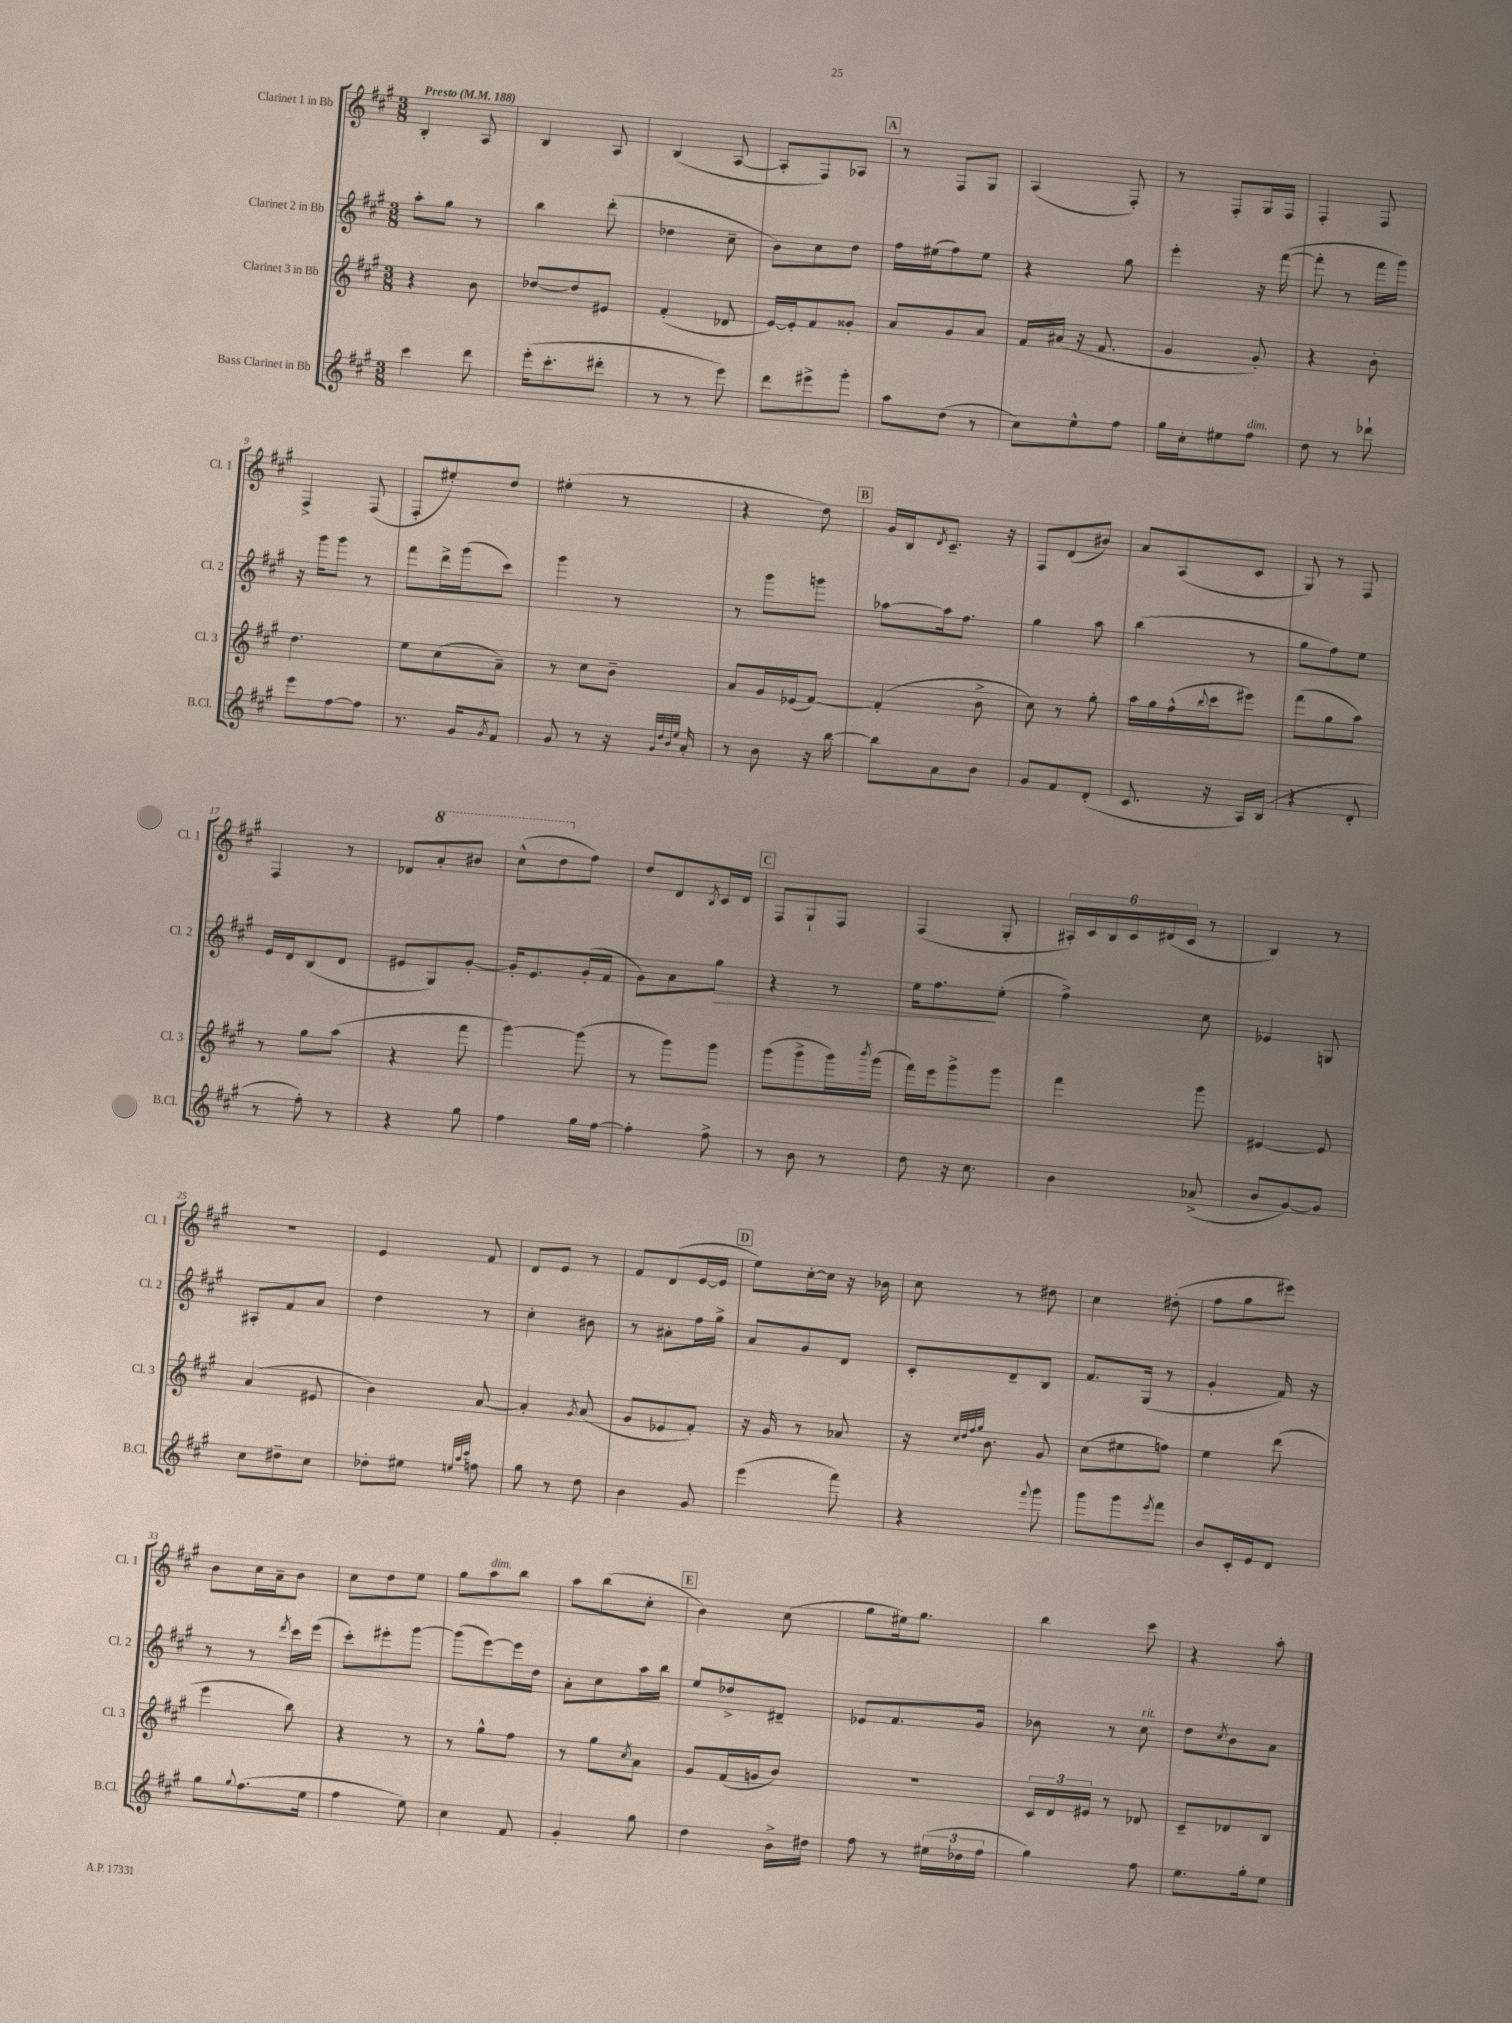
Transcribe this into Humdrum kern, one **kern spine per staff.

**kern	**kern	**kern	**kern
*staff4	*staff3	*staff2	*staff1
*clefG2	*clefG2	*clefG2	*clefG2
*k[f#c#g#]	*k[f#c#g#]	*k[f#c#g#]	*k[f#c#g#]
*M3/8	*M3/8	*M3/8	*M3/8
*MM188	*MM188	*MM188	*MM188
4ccc#\	4r	8aa'\L	4B'/
.	.	8gg#\J	.
8ddd\	8b\	8r	8A/
=	=	=	=
(16eee'\LK	[8dd-/L	4bb\	4B/
8.ccc#'\	.	.	.
.	8dd-/]	.	.
8ddd#'\J	8e#/J	(8ddd'\	8A/
=	=	=	=
8r	(4f#'/	4dd-\	(4B/
8r	.	.	.
8eee\)	8d-/	8cc#~\	[8A/
=	=	=	=
8ddd\L	[16e/LL)	8b\L)	8A'/]L
.	16e'/]J	.	.
8eee#^\	8f#/	8cc#\	8F#/)
8ggg#'\J	8g##'/J	8dd\J	8A-/J
=	=	=	=
8aa\L	8a/L	16ff#\LL	8r
.	.	(16ee#\J	.
(8dd\J	8g#/	8ff#\)	8F#/L
8r	8a/J	8ee#\J	8G#/J
=	=	=	=
8cc#\L)	16f#/LL	4r	(4A/
.	(16a#/JJ	.	.
8ee^^\	16r	.	.
.	8.f#/	.	.
8ff#\J	.	8gg#\	8F#'/)
=	=	=	=
16gg#\LL	4g#/	4eee'\	8r
16cc#'\J	.	.	.
8ee#\	.	.	8F#'/L
8ff#\J	8g#'/)	16r	16G#/L
.	.	([16fff#\	16F#/JJ
=	=	=	=
8dd\	4r	8fff#'\]	4F#'/
8r	.	8r	.
8ddd-`\	8b'\	16fff#\LL	8F#/
.	.	16ggg#\JJ)	.
=	=	=	=
8eee\L	4.dd\	16r	4F#^/
.	.	16ggg#\LK	.
[8ff#\	.	8ggg#\J	.
8ff#\]J	.	8r	(8F#/
=	=	=	=
8.r	8ee\L	8fff#\L	8F#'/L
.	(8cc#\	16ddd^\L	8ee#'/)
16g#/LK	.	(16ggg#\J	.
8qg#/	.	.	.
8f#/J	8a~\J)	8ccc#\J)	8dd/J
=	=	=	=
8g#/	8r	4ggg#\	(4ee#'\
8r	8cc#\L	.	.
16r	8b~\J	8r	8r
32qqg#/LLL	.	.	.
32qqdd/	.	.	.
32qqb/	.	.	.
32qqee/JJJ	.	.	.
16a'/	.	.	.
=	=	=	=
8r	8a/L	8r	4r
8b\	16g#/L	8ggg#\L	.
.	(16e-/J	.	.
16r	[8f#/J)	8ggg\J	8dd\)
[16bb\	.	.	.
=	=	=	=
8bb\]L	(4f#'/]	[8aa-\L	16g#/LL
.	.	.	16B/J
.	.	.	8qd/
8a\	.	16aa-\]k	8.c#~/J
.	.	8.ff#\J	.
8b\J	8b^\	.	.
.	.	.	16r
=	=	=	=
8g#/L	8cc#\)	4gg#\	8F#/L
8f#/	8r	.	(8d/
(8d'/J	8gg#'\	8aa\	8b#/J)
=	=	=	=
8.c#/	16aa\LL	(4bb\	8a/L
.	16gg#\	.	.
.	(16ff#^^\	.	(8A/
.	8qqbb/	.	.
16r	16ccc#\J	.	.
16A/LL)	8eee#\J)	8r	8c#/J
(16B/JJ	.	.	.
=	=	=	=
4r	(8fff#\L	8gg#\L	8G#/)
.	8gg#\	8ff#\)	8r
8d'/	8aa\J)	8ee\J	8F#/
=	=	=	=
8r	8r	16e/LL	4F#/
.	.	16d/J	.
8ff#'\)	8gg#\L	(8B/	.
8r	(8aa\J	8d/J	8r
=	=	=	=
4r	4r	8e#/L	8d-/L
.	.	8G#/)	8aa'/
8gg#\	8fff#\	[8g#'/J	8bb#/J
=	=	=	=
4ff#\	[4ggg#\)	16g#'/]LK	(8ccc#^^\L
.	.	8.e/	.
.	.	.	8ddd\
16gg#\LL	(8ggg#\]	(16g#'/L	8ff#\J)
[16ff#\JJ	.	16f#/JJ	.
=	=	=	=
4ff#'\]	8r	8g#\L)	8dd/L
.	8ggg#\L)	8a\	8d/
.	.	.	8qB/
8ff#^\	8ggg#\J	8gg#\J	16c#/L
.	.	.	16d/JJ
=	=	=	=
8r	(8ggg#\L	4r	8F#/L
8b\	8ggg#^\	.	8G#`/
8r	16ggg#\L)	8r	8F#/J
.	8qbbb/	.	.
.	(16ggg#\JJ	.	.
=	=	=	=
8dd\	16fff#\LL)	16ee\LK	(4F#/
.	16eee\J	8.ff#\	.
16r	8ggg#^\	.	.
8.cc#\	.	.	.
.	8ggg#\J	(8ee'\J	8G#'/
=	=	=	=
4b\	4fff#\	4ff#^\)	24A#'/LL)
.	.	.	24c#/
.	.	.	24B/
.	.	.	24c#/
.	.	.	(24d#/
.	.	.	24c#/JJ
(8a-^/	8ggg#\	8cc#\	8r
=	=	=	=
8b/L	[4e#/	4e-/	4B/)
[8g#/)	.	.	.
8g#/]J	8e#/]	8G/	8r
=	=	=	=
8cc#\L	(4a/	8A#'/L	4.r
8dd#~\	.	8f#/	.
8cc#\J	8e#/	8a/J	.
=	=	=	=
8dd-'\L	4b\)	4dd\	4e/
8ee#\J	.	.	.
32qqee/LLL	.	.	.
32qqaa/	.	.	.
32qqccc#/JJJ	.	.	.
8ff\	[8a/	8r	8f#/
=	=	=	=
8gg#\	4a'/]	4cc#'\	8d/L
8r	.	.	8e/J
.	8qg#/	.	.
8dd\	(8a/	8b#\	8r
=	=	=	=
4b\	8g#/L	8r	8f#/L
.	8e-/	8a#'\L	(8d/
8g#/	8f#'/J)	16ff#\L	[16e/L
.	.	16gg#^\JJ	16e/]JJ
=	=	=	=
(4eee\	16r	8a/L	8ee\L)
.	16g#/	.	.
.	8r	8g#/	[16cc#'\L
.	.	.	16cc#\]JJ
8fff#\)	8a-/	8d/J	16r
.	.	.	16b-\
=	=	=	=
4r	16r	8c#'/L	8cc#\
.	32qqcc#/LLL	.	.
.	32qqdd/	.	.
.	32qqff#/	.	.
.	32qqgg#/JJJ	.	.
.	8.b\	.	.
.	.	8d~/	8r
8qqfff#/	.	.	.
8ggg#\	8g#/	8B/J	8dd#\
=	=	=	=
8ggg#\L	(8cc#\L	8.f#/L	4cc#\
8ggg#\	8ee#\	.	.
.	.	(16G#/Jk	.
8qeee/	.	.	.
8fff#\J	8ff\J)	8r	(8dd#'\
=	=	=	=
8b/L	4ee\	4g#'/	8ff#\L
16c#'/L	.	.	8gg#\
16e/J	.	.	.
8d/J	(8ddd\	16f#/)	8eee#\J)
.	.	16r	.
=	=	=	=
8gg#\L	4eee\	8r	8b\L
8qqgg#/	.	.	.
(8.ff#\	.	8r	16cc#\L
.	.	.	16a~\J
.	.	8qddd/	.
.	8bb\)	16ccc#\LL	8b\J
16ee\Jk	.	(16eee\JJ	.
=	=	=	=
4ff#\	4r	8ccc#'\L)	8cc#\L
.	.	8eee#'\	8dd\
8ee\)	8r	[8ggg#\J	8ee\J
=	=	=	=
4cc#\	8r	(8ggg#\]L	8gg#\L
.	8gg#^^\L	[8eee\)	8aa\
8f#/	8ff#\J	16eee\]L	8bb\J
.	.	16dd\JJ	.
=	=	=	=
4g#'/	8r	8a'\L	8aa\L
.	8gg#\L	8cc#\	(8bb\
.	8qcc#/	.	.
8gg#\	8a\J	16aa\L	8cc#'\J
.	.	16bb\JJ	.
=	=	=	=
4dd\	8g#/L	8ee/L	4b\)
.	(16f#/L	8dd-^/	.
.	16g/J	.	.
16b^\LL	8b/J)	8d#~/J	(8cc#\
16dd#\JJ	.	.	.
=	=	=	=
8ff#\	4.r	8e-/L	8gg#\L
8r	.	8.f#/	16ee#\k)
.	.	.	8.gg#\J
(24ee#\LL	.	.	.
24dd-\	.	.	.
.	.	16g#/Jk	.
24ff#\JJ	.	.	.
=	=	=	=
4gg#\)	24c#/LL	8b-\	4bb\
.	24d/	.	.
.	24e#/JJ	.	.
.	8r	8r	.
8ff#\	8d-/	8cc#\	8ccc#\
=	=	=	=
8.ee\L	8c#~/L	8dd\L	4r
.	.	8qcc#/	.
.	8d-/	8b\	.
16gg#'\k	.	.	.
8ee\J	8B/J	8a\J	8aa'\
==	==	==	==
*-	*-	*-	*-
